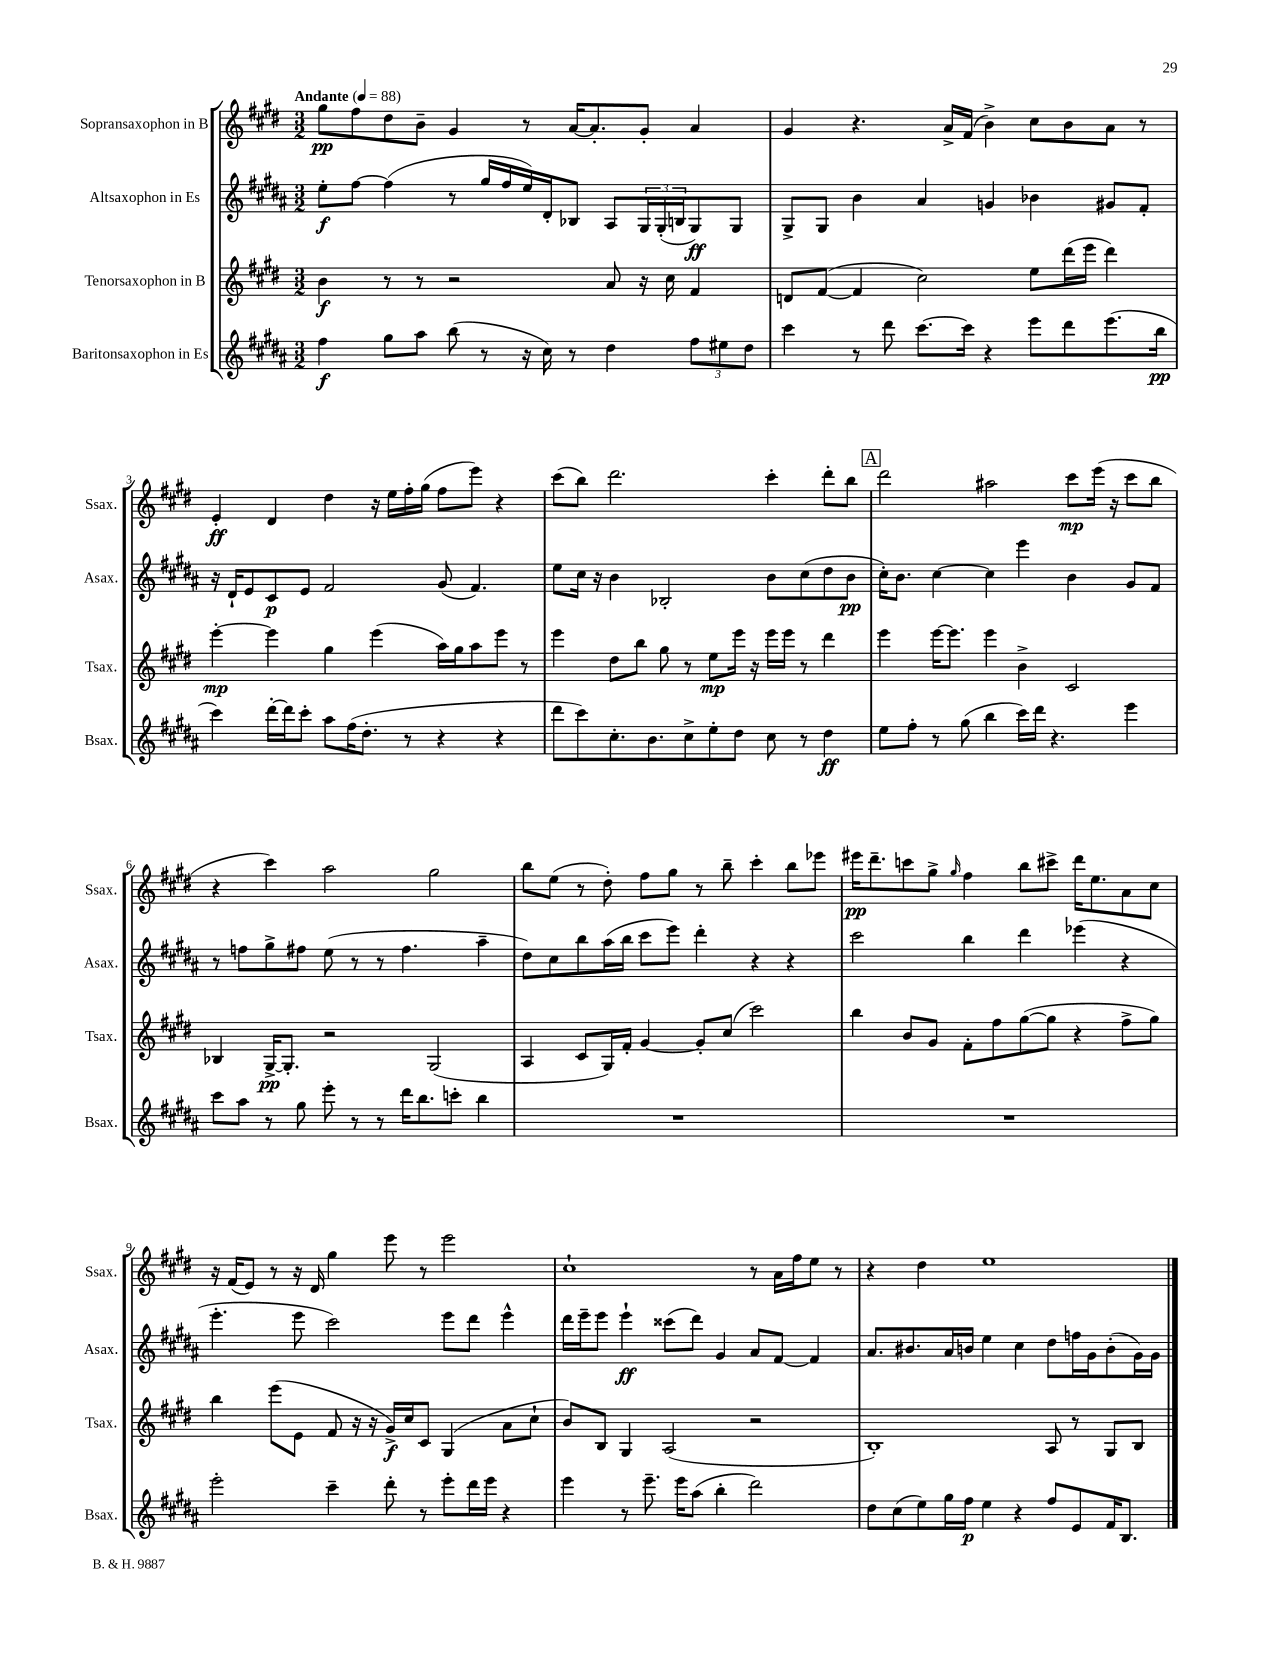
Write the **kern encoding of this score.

**kern	**dynam	**kern	**dynam	**kern	**dynam	**kern	**dynam
*part4	*part4	*part3	*part3	*part2	*part2	*part1	*part1
*staff4	*staff4	*staff3	*staff3	*staff2	*staff2	*staff1	*staff1
*I"Baritonsaxophon in Es	*	*I"Tenorsaxophon in B	*	*I"Altsaxophon in Es	*	*I"Sopransaxophon in B	*
*I'Bsax.	*	*I'Tsax.	*	*I'Asax.	*	*I'Ssax.	*
*clefG2	*	*clefG2	*	*clefG2	*	*clefG2	*
*k[f#c#g#d#a#]	*	*k[f#c#g#d#]	*	*k[f#c#g#d#a#]	*	*k[f#c#g#d#]	*
*M3/2	*	*M3/2	*	*M3/2	*	*M3/2	*
*MM88	*	*MM88	*	*MM88	*	*MM88	*
=1	=1	=1	=1	=1	=1	=1	=1
!	!	!	!	!	!	!LO:TX:a:B:t=Andante	!
4ff#\	f	4b\	f	8ee'\L	f	8gg#\L	pp
.	.	.	.	[8ff#\J	.	8ff#\	.
8gg#\L	.	8r	.	(4ff#\]	.	8dd#\	.
8aa#\J	.	8r	.	.	.	8b~\J	.
(8bb\	.	2r	.	8r	.	4g#/	.
8r	.	.	.	16gg#/LL	.	.	.
.	.	.	.	16ff#/	.	.	.
16r	.	.	.	16ee/)	.	8r	.
16cc#\)	.	.	.	16d#'/J	.	.	.
8r	.	.	.	8B-X/J	.	[16a/KL	.
.	.	.	.	.	.	8.a'/]	.
4dd#\	.	8a/	.	8A#/L	.	.	.
.	.	16r	.	24G#/L	.	8g#'/J	.
.	.	.	.	(24G#'/	.	.	.
.	.	16cc#\	.	.	.	.	.
.	.	.	.	24Bn/J	.	.	.
12ff#\L	.	4f#/	.	8G#/)	ff	4a/	.
12ee#X\	.	.	.	.	.	.	.
.	.	.	.	8G#/J	.	.	.
12dd#\J	.	.	.	.	.	.	.
=2	=2	=2	=2	=2	=2	=2	=2
4ccc#\	.	8dn/L	.	8G#^/L	.	4g#/	.
.	.	([8f#/J	.	8G#/J	.	.	.
8r	.	4f#/]	.	4b\	.	4.r	.
8ddd#\	.	.	.	.	.	.	.
[8.ccc#\L	.	2cc#\)	.	4a#/	.	.	.
.	.	.	.	.	.	16a^/LL	.
16ccc#\Jk]	.	.	.	.	.	(16f#/JJ	.
4r	.	.	.	4gn/	.	4b^\)	.
8eee\L	.	8ee\L	.	4b-X\	.	8cc#\L	.
8ddd#\	.	(16ddd#\L	.	.	.	8b\	.
.	.	16eee\JJ	.	.	.	.	.
(8.eee\	.	4ddd#\)	.	8g#X/L	.	8a\J	.
.	.	.	.	8f#'/J	.	8r	.
16bb\Jk	pp	.	.	.	.	.	.
!!LO:LB:g=z
=3	=3	=3	=3	=3	=3	=3	=3
4ccc#\)	.	[4eee'\	mp	16r	.	4e'/	ff
.	.	.	.	16d#`/KL	.	.	.
.	.	.	.	8e/	.	.	.
[16ddd#'\LL	.	4eee\]	.	8c#/	p	4d#/	.
16ddd#\J]	.	.	.	.	.	.	.
8ccc#'\J	.	.	.	8e/J	.	.	.
8aa#\L	.	4gg#\	.	2f#/	.	4dd#\	.
(16ff#\K	.	.	.	.	.	.	.
8.dd#'\J	.	.	.	.	.	.	.
.	.	(4eee\	.	.	.	16r	.
.	.	.	.	.	.	16ee\LL	.
8r	.	.	.	.	.	16ff#'\	.
.	.	.	.	.	.	(16gg#\JJ	.
4r	.	16aa\LL)	.	(8g#/	.	8ff#\L	.
.	.	16gg#\J	.	.	.	.	.
.	.	8aa\	.	4.f#/)	.	8eee\J)	.
4r	.	8eee\J	.	.	.	4r	.
.	.	8r	.	.	.	.	.
=4	=4	=4	=4	=4	=4	=4	=4
8ddd#\L	.	4eee\	.	8ee\L	.	(8ccc#\L	.
8ccc#\)	.	.	.	16cc#\Jk	.	8bb\J)	.
.	.	.	.	16r	.	.	.
8.cc#'\	.	8dd#\L	.	4b\	.	2.ddd#\	.
.	.	8bb\J	.	.	.	.	.
8.b\	.	.	.	.	.	.	.
.	.	8gg#\	.	2B-X'/	.	.	.
8cc#^\	.	8r	.	.	.	.	.
8ee'\	.	8ee\L	mp	.	.	.	.
8dd#\J	.	16eee\Jk	.	.	.	.	.
.	.	16r	.	.	.	.	.
8cc#\	.	16eee\LL	.	8b\L	.	4ccc#'\	.
.	.	16eee\JJ	.	.	.	.	.
8r	.	8r	.	(8cc#\	.	.	.
4dd#\	ff	4ddd#\	.	8dd#\	.	8ddd#'\L	.
.	.	.	.	8b\J	pp	8bb\J	.
!!LO:REH:place=s1:t=A
=5	=5	=5	=5	=5	=5	=5	=5
8ee\L	.	4eee\	.	16cc#'\KL)	.	2ddd#\	.
.	.	.	.	8.b\J	.	.	.
8ff#'\J	.	.	.	.	.	.	.
8r	.	[16eee\KL	.	[4cc#\	.	.	.
.	.	8.eee\J]	.	.	.	.	.
(8gg#\	.	.	.	.	.	.	.
4bb\	.	4eee\	.	4cc#\]	.	2aa#X\	.
16ccc#\LL)	.	4b^\	.	4eee\	.	.	.
16ddd#\JJ	.	.	.	.	.	.	.
4.r	.	.	.	.	.	.	.
.	.	2c#/	.	4b\	.	8ccc#\L	mp
.	.	.	.	.	.	(16eee\Jk	.
.	.	.	.	.	.	16r	.
4eee\	.	.	.	8g#/L	.	8ccc#\L	.
.	.	.	.	8f#/J	.	8bb\J	.
!!LO:LB:g=z
=6	=6	=6	=6	=6	=6	=6	=6
8ccc#\L	.	4B-X/	.	8r	.	4r	.
8aa#\J	.	.	.	8ffn\L	.	.	.
8r	.	[16G#^/KL	pp	8gg#^\	.	4ccc#\)	.
.	.	8.G#'/J]	.	.	.	.	.
8gg#\	.	.	.	8ff#X\J	.	.	.
8eee'\	.	2r	.	(8ee\	.	2aa\	.
8r	.	.	.	8r	.	.	.
8r	.	.	.	8r	.	.	.
16ddd#\KL	.	.	.	4.ff#\	.	.	.
8.bb\	.	.	.	.	.	.	.
.	.	(2G#/	.	.	.	2gg#\	.
8cccn'\J	.	.	.	.	.	.	.
4bb\	.	.	.	4aa#~\	.	.	.
=7	=7	=7	=7	=7	=7	=7	=7
1.r	.	4A/	.	8dd#\L)	.	8bb\L	.
.	.	.	.	8cc#\	.	(8ee\J	.
.	.	8c#/L	.	8bb\	.	8r	.
.	.	16G#/L)	.	(16aa#\L	.	8dd#'\)	.
.	.	16f#'/JJ	.	16bb\JJ	.	.	.
.	.	[4g#/	.	8ccc#\L	.	8ff#\L	.
.	.	.	.	8eee\J)	.	8gg#\J	.
.	.	8g#'/L]	.	4ddd#'\	.	8r	.
.	.	(8cc#/J	.	.	.	8bb~\	.
.	.	2ccc#\)	.	4r	.	4ccc#'\	.
.	.	.	.	4r	.	8bb\L	.
.	.	.	.	.	.	8eee-X\J	.
=8	=8	=8	=8	=8	=8	=8	=8
1.r	.	4bb\	.	2ccc#\	.	16eee#X\KL	pp
.	.	.	.	.	.	8.ddd#~\	.
.	.	8b/L	.	.	.	8cccn\	.
.	.	8g#/J	.	.	.	8gg#^\J	.
.	.	.	.	.	.	16qqgg#/	.
.	.	8f#'\L	.	4bb\	.	4ff#\	.
.	.	8ff#\	.	.	.	.	.
.	.	([8gg#\	.	4ddd#\	.	8bb\L	.
.	.	8gg#\J]	.	.	.	8ccc#X^\J	.
.	.	4r	.	(4eee-X\	.	16ddd#\KL	.
.	.	.	.	.	.	8.ee\	.
.	.	8ff#^\L	.	4r	.	8a\	.
.	.	8gg#\J)	.	.	.	8cc#\J	.
!!LO:LB:g=z
=9	=9	=9	=9	=9	=9	=9	=9
2eee'\	.	4bb\	.	4.eee'\	.	16r	.
.	.	.	.	.	.	(16f#/KL	.
.	.	.	.	.	.	8e/J)	.
.	.	(8eee\L	.	.	.	8r	.
.	.	8e\J	.	8eee\	.	16r	.
.	.	.	.	.	.	16d#/	.
4ccc#~\	.	8f#/	.	2ccc#\)	.	4gg#\	.
.	.	16r	.	.	.	.	.
.	.	16r	.	.	.	.	.
8ddd#'\	.	16g#^/LL)	f	.	.	8eee\	.
.	.	16cc#/J	.	.	.	.	.
8r	.	8c#/J	.	.	.	8r	.
8eee'\L	.	(4G#/	.	8eee\L	.	2eee\	.
16ddd#\L	.	.	.	8ddd#\J	.	.	.
16eee\JJ	.	.	.	.	.	.	.
4r	.	8a\L	.	4eee^^\	.	.	.
.	.	8cc#`\J	.	.	.	.	.
=10	=10	=10	=10	=10	=10	=10	=10
4eee\	.	8b/L)	.	16ddd#\LL	.	1cc#`	.
.	.	.	.	16eee~\J	.	.	.
.	.	8B/J	.	8eee\J	.	.	.
8r	.	4G#/	.	4eee`\	ff	.	.
8.eee~\	.	.	.	.	.	.	.
.	.	(2A/	.	(8ccc##X\L	.	.	.
16eee\KL	.	.	.	.	.	.	.
(8aa#\J	.	.	.	8ddd#\J)	.	.	.
4bb'\	.	.	.	4g#/	.	.	.
2ddd#\)	.	2r	.	8a#/L	.	8r	.
.	.	.	.	[8f#/J	.	16a\LL	.
.	.	.	.	.	.	16ff#\J	.
.	.	.	.	4f#/]	.	8ee\J	.
.	.	.	.	.	.	8r	.
=11	=11	=11	=11	=11	=11	=11	=11
8dd#\L	.	1B')	.	8.a#/L	.	4r	.
(8cc#\	.	.	.	.	.	.	.
.	.	.	.	8.b#X/	.	.	.
8ee\)	.	.	.	.	.	4dd#\	.
16gg#\L	.	.	.	16a#/L	.	.	.
16ff#\JJ	p	.	.	16bn/JJ	.	.	.
4ee\	.	.	.	4ee\	.	1ee	.
4r	.	.	.	4cc#\	.	.	.
8ff#/L	.	8A/	.	8dd#\L	.	.	.
8e/	.	8r	.	16ffn\L	.	.	.
.	.	.	.	16g#\J	.	.	.
16f#/K	.	8G#/L	.	(8b'\	.	.	.
8.B/J	.	.	.	.	.	.	.
.	.	8B/J	.	16g#\L)	.	.	.
.	.	.	.	16g#\JJ	.	.	.
==	==	==	==	==	==	==	==
*-	*-	*-	*-	*-	*-	*-	*-
